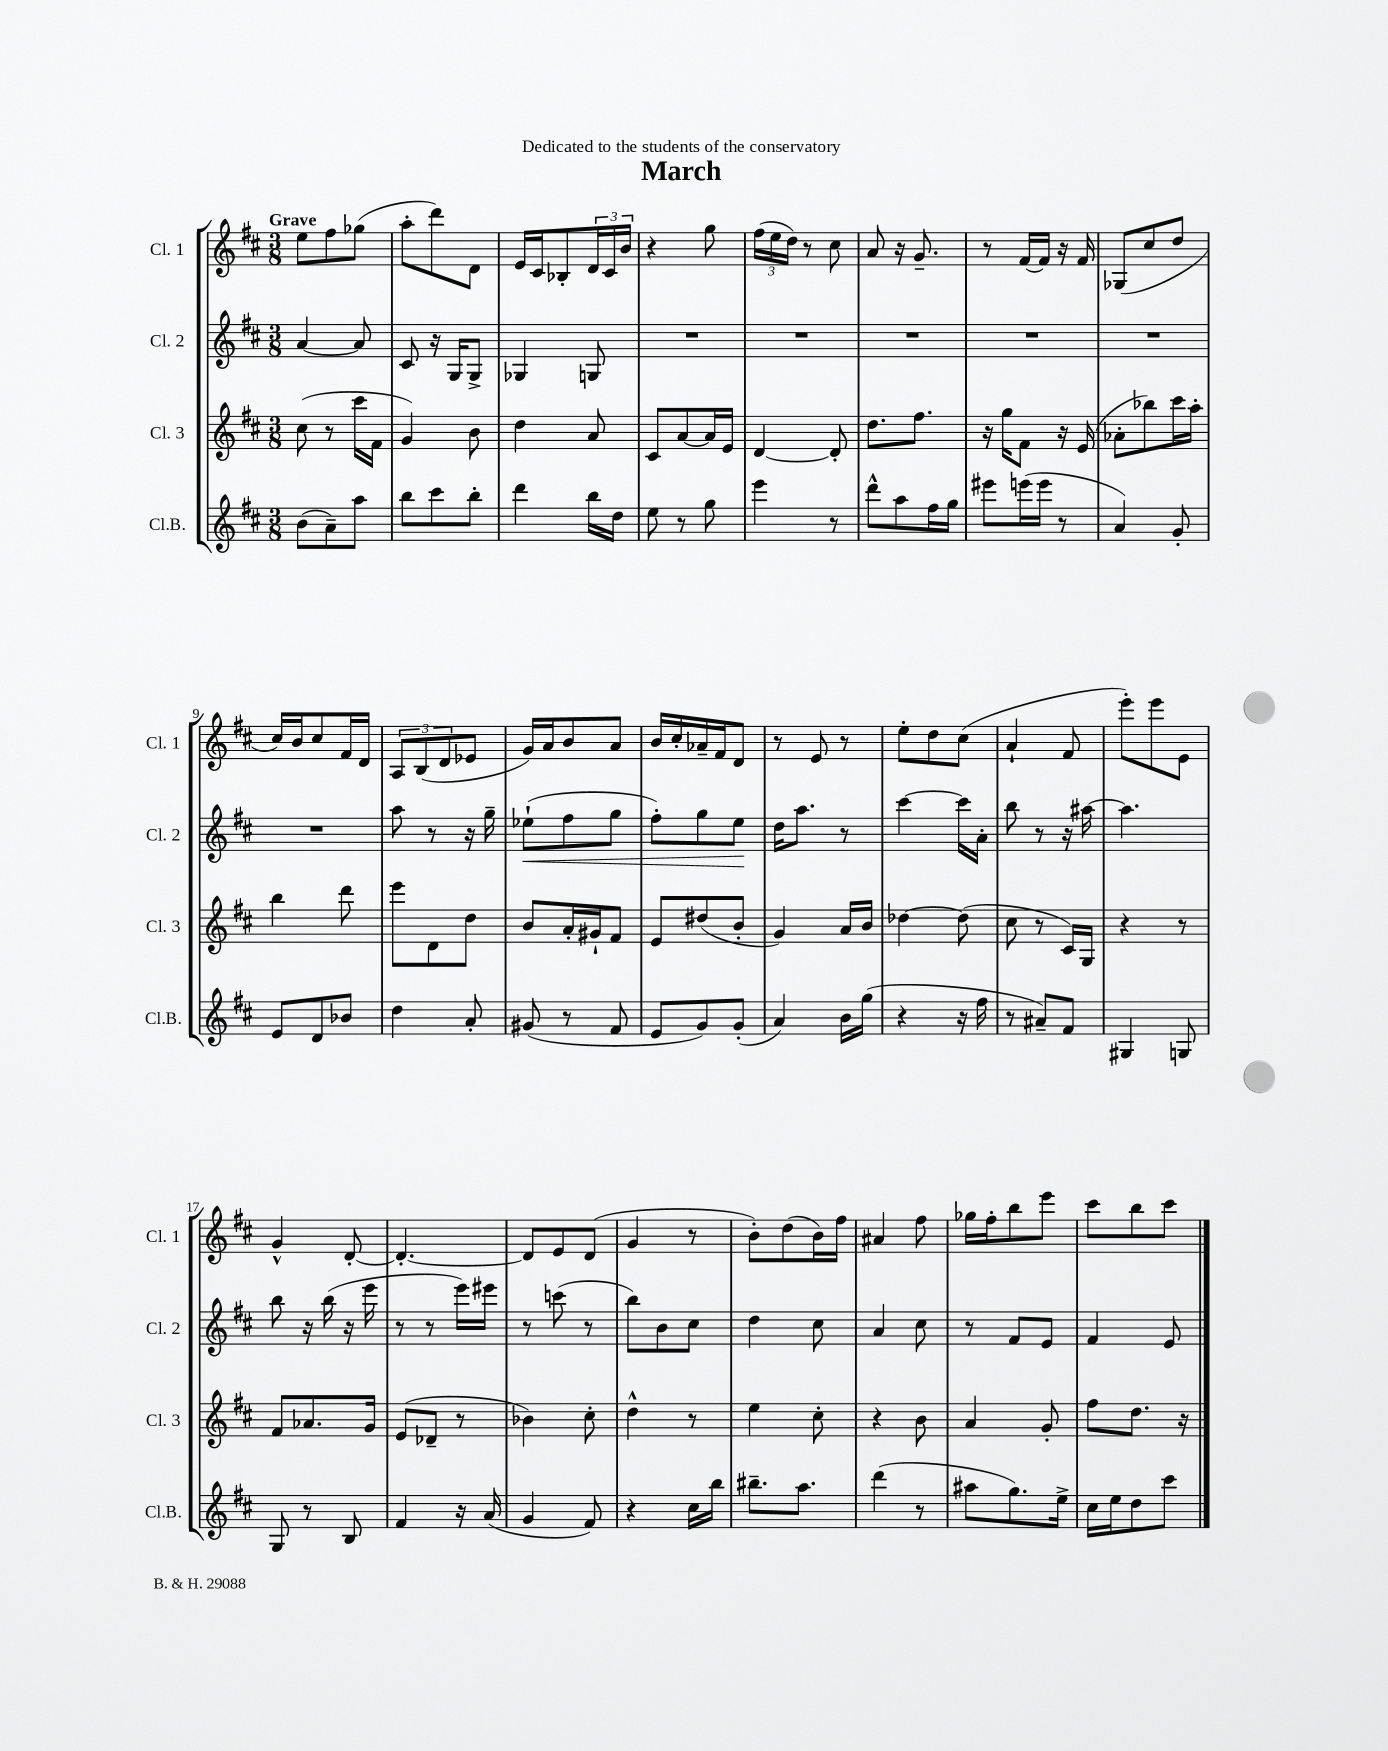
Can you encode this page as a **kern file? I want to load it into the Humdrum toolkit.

**kern	**kern	**kern	**kern
*staff4	*staff3	*staff2	*staff1
*clefG2	*clefG2	*clefG2	*clefG2
*k[f#c#]	*k[f#c#]	*k[f#c#]	*k[f#c#]
*M3/8	*M3/8	*M3/8	*M3/8
(8b	(8cc#	[4a	8ee
8a~)	8r	.	8ff#
8aa	16ccc#	8a]	(8gg-
.	16f#	.	.
=	=	=	=
8bb	4g)	8c#	8aa'
8ccc#	.	16r	8ddd)
.	.	16G	.
8bb'	8b	8G^	8d
=	=	=	=
4ddd	4dd	4G-	16e
.	.	.	16c#
.	.	.	8B-'
16bb	8a	8G	24d
.	.	.	24c#
16dd	.	.	.
.	.	.	24b
=	=	=	=
8ee	8c#	4.r	4r
8r	[8a	.	.
8gg	16a]	.	8gg
.	16e	.	.
=	=	=	=
4eee	[4d	4.r	(24ff#
.	.	.	24ee
.	.	.	24dd)
.	.	.	8r
8r	8d']	.	8cc#
=	=	=	=
8ddd^^	8.dd	4.r	8a
8aa	.	.	16r
.	8.ff#	.	8.g~
16ff#	.	.	.
16gg	.	.	.
=	=	=	=
8eee#	16r	4.r	8r
.	16gg	.	.
(16eee	8f#	.	[16f#
16eee	.	.	16f#]
8r	16r	.	16r
.	(16e	.	16f#
=	=	=	=
4a)	8a-'	4.r	(8G-
.	8bb-)	.	8cc#
8g'	16ccc#	.	8dd
.	16aa'	.	.
=	=	=	=
8e	4bb	4.r	16cc#)
.	.	.	16b
8d	.	.	8cc#
8b-	8ddd	.	16f#
.	.	.	16d
=	=	=	=
4dd	8eee	8aa	12A
.	.	.	(12B
.	8d	8r	.
.	.	.	12d
8a'	8dd	16r	8e-
.	.	16gg~	.
=	=	=	=
(8g#	8b	(8ee-`	16g)
.	.	.	16a
8r	16a'	8ff#	8b
.	16g#`	.	.
8f#	8f#	8gg	8a
=	=	=	=
8e	8e	8ff#')	16b
.	.	.	16cc#'
8g)	(8dd#	8gg	16a-~
.	.	.	16f#
(8g'	8b'	8ee	8d
=	=	=	=
4a)	4g)	16dd	8r
.	.	8.aa	.
.	.	.	8e
16b	16a	8r	8r
(16gg	16b	.	.
=	=	=	=
4r	[4dd-	[4ccc#	8ee'
.	.	.	8dd
16r	(8dd-]	16ccc#]	(8cc#
16ff#	.	16a'	.
=	=	=	=
8r	8cc#	8bb	4a`
8a#~)	8r	8r	.
8f#	16c#)	16r	8f#
.	16G	[16aa#	.
=	=	=	=
4G#	4r	4.aa#]	8eee')
.	.	.	8eee
8G	8r	.	8e
=	=	=	=
8G	8f#	8bb	4g^^
8r	8.a-	16r	.
.	.	(16bb	.
8B	.	16r	[8d'
.	16g	16eee	.
=	=	=	=
4f#	(8e	8r	4.d'_
.	8d-~	8r	.
16r	8r	16eee)	.
(16a	.	16eee#	.
=	=	=	=
4g	4b-)	8r	8d]
.	.	(8ccc	8e
8f#)	8cc#'	8r	(8d
=	=	=	=
4r	4dd^^	8bb)	4g
.	.	8b	.
16cc#	8r	8cc#	8r
16bb	.	.	.
=	=	=	=
8.bb#~	4ee	4dd	8b')
.	.	.	(8dd
8.aa	.	.	.
.	8cc#'	8cc#	16b)
.	.	.	16ff#
=	=	=	=
(4ddd	4r	4a	4a#
8r	8b	8cc#	8ff#
=	=	=	=
8aa#	4a	8r	16gg-
.	.	.	16ff#'
8.gg)	.	8f#	8bb
.	8g'	8e	8eee
16ee^	.	.	.
=	=	=	=
16cc#	8ff#	4f#	8ccc#
16ee	.	.	.
8dd	8.dd	.	8bb
8ccc#	.	8e	8ccc#
.	16r	.	.
==	==	==	==
*-	*-	*-	*-
